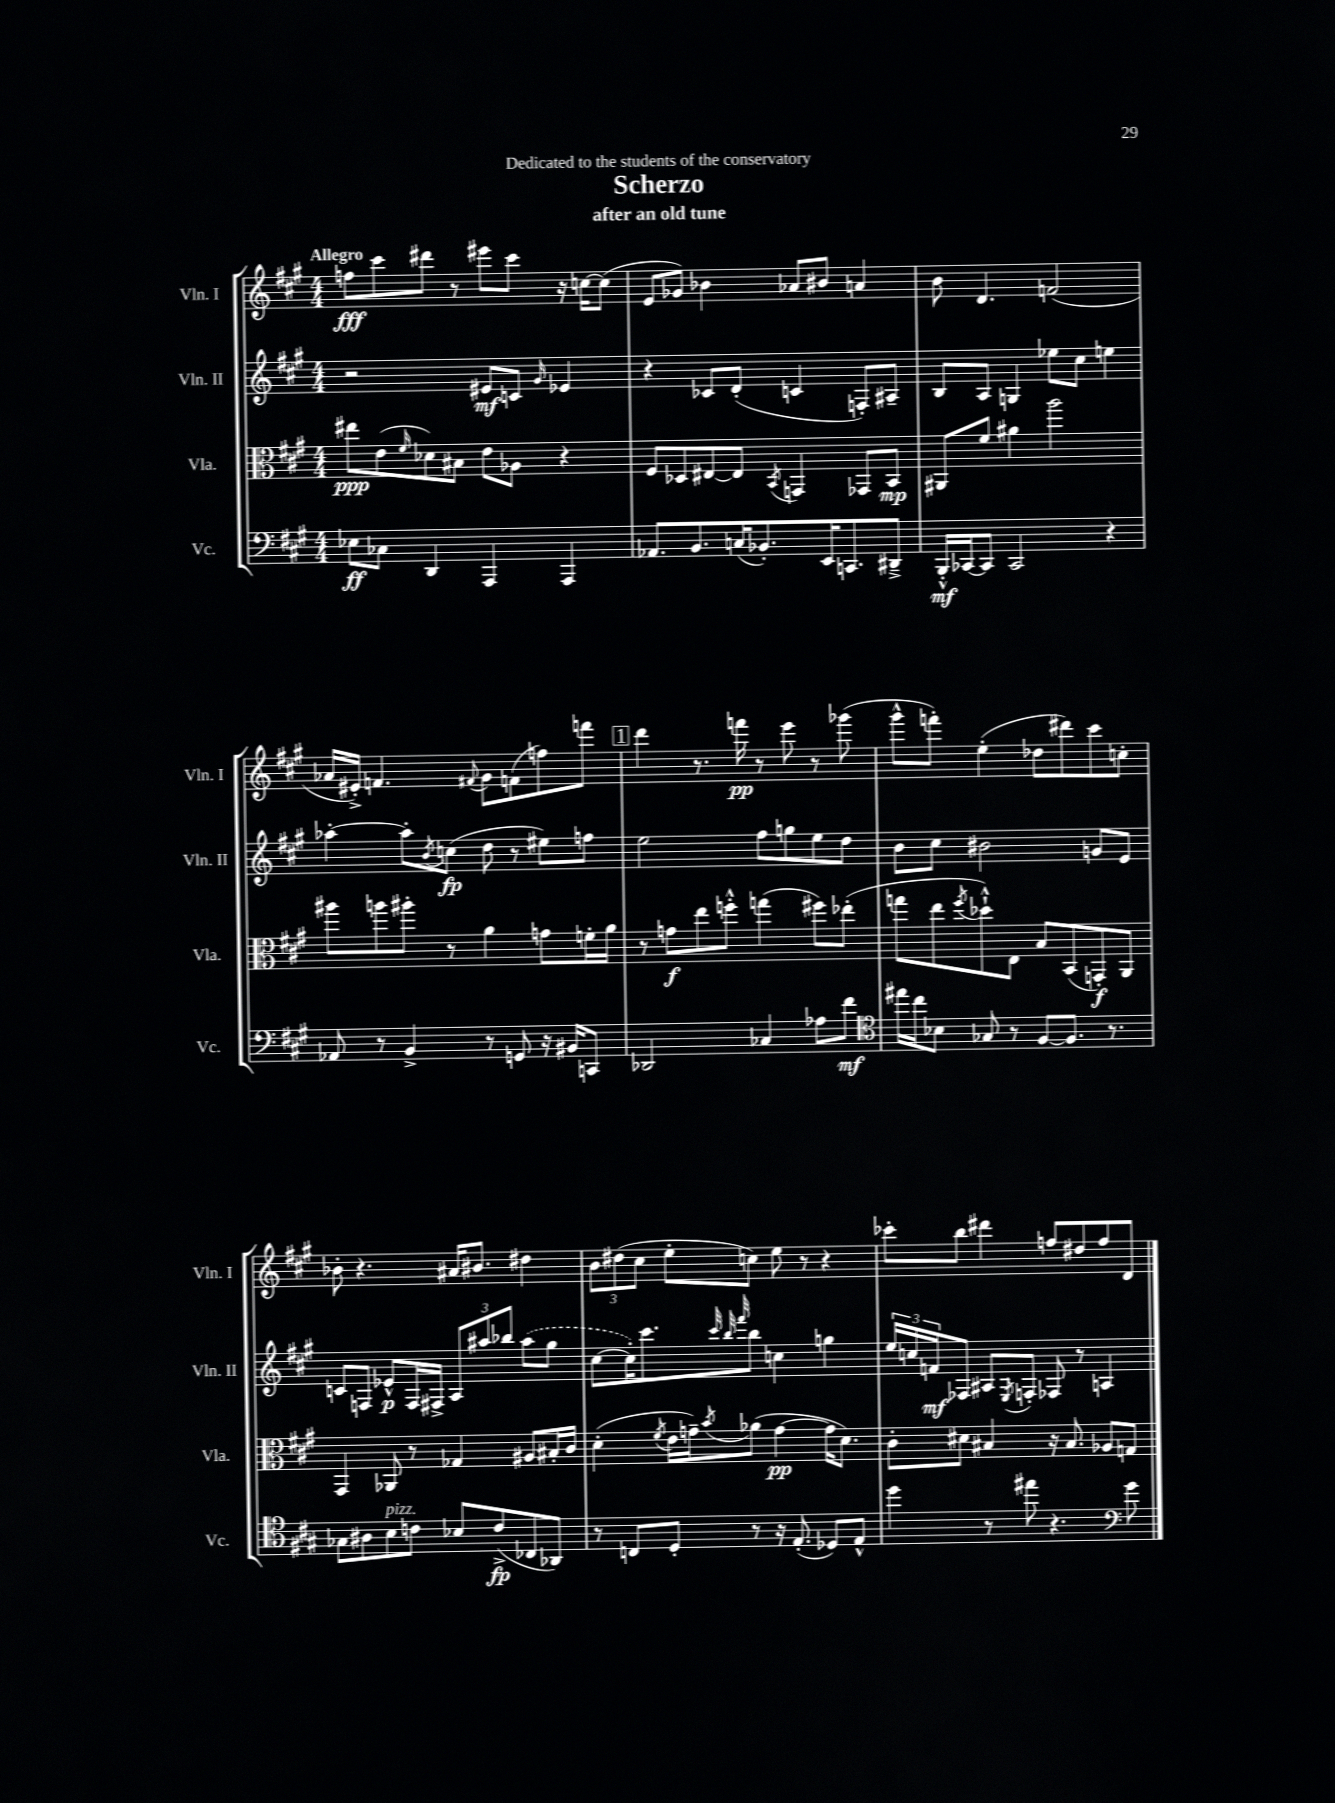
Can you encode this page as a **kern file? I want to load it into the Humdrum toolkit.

**kern	**kern	**kern	**kern
*staff4	*staff3	*staff2	*staff1
*clefF4	*clefC3	*clefG2	*clefG2
*k[f#c#g#]	*k[f#c#g#]	*k[f#c#g#]	*k[f#c#g#]
*M4/4	*M4/4	*M4/4	*M4/4
8E-	8ee#	2r	8ff
8C-	(8e	.	8ccc#
.	16qqf#	.	.
4DD	8d-)	.	8ddd#
.	8B#	.	8r
4AAA	8e	8e#	8eee#
.	8A-	8c	8ccc#
.	.	16qqg#	.
4AAA	4r	4e-	16r
.	.	.	[16cc
.	.	.	(8cc]
=	=	=	=
8.AA-	8F#	4r	8e
.	8D-	.	8g-)
8.BB	.	.	.
.	[8E#	8c-	4b-
(16C	8E#]	(8d'	.
8.BB-')	.	.	.
.	8qBB	.	.
.	4GG	4c	8a-
16EE	.	.	8b#
8.CC	.	.	.
.	8GG-	8F')	4a
8DD#~^	8BB	8A#~	.
=	=	=	=
16BBB'^^	8AA#	8B	8b
[16CC-	.	.	.
8CC-]	8f#	8A	4.d
2CC-	4a#	4G	.
.	2aa	8ee-	(2f
.	.	8cc#	.
4r	.	4ee	.
=	=	=	=
8AA-	8aa#	[4aa-'	16a-
.	.	.	16e#'^)
8r	8aa	.	4.f
4BB^	8aa#'	8aa-']	.
.	.	8qb	.
.	8r	(8cc	.
.	.	.	8qqf#
8r	4a	8dd	8g#
8GG	.	8r	(8f
16r	8g	8ee#)	8ff)
16BB#	.	.	.
8CC	16f'	8ff	8fff
.	16a	.	.
=	=	=	=
2DD-	8r	2ee	4ddd
.	8g	.	.
.	8ee	.	8.r
.	8ff'^^	.	.
.	.	.	16fff
4C-	(4gg	8ff#	8r
.	.	8gg	8eee
8A-	8ff#)	8ee	8r
8f#	(8ee-'	8dd	(8ggg-
=	=	=	=
*clefC4	*	*	*
16ee#	8gg	8b	8ggg#^^
16cc#	.	.	.
8B-	8ee	8cc#	8fff')
.	8qff#	.	.
8G-	8dd-`^^)	2b#	(4ee'
8r	8E	.	.
[8F#	8B	.	8dd-
8.F#]	(8BB	.	8ddd#)
.	8GG')	8g	8ccc#
8.r	.	.	.
.	8AA	8e	8cc'
=	=	=	=
8G-	4GG#	8c	8b-'
8A#	.	8F	4.r
8B	8AA-	8e-^^	.
8c	8r	16F	.
.	.	16F#^	.
8B-	4G-	12A	16a#
.	.	.	8.b#
.	.	12aa#	.
(8c^	.	.	.
.	.	12bb-	.
8C-	8A#	(8aa#	4dd#
8AA-)	16B#'	8gg#	.
.	16c#	.	.
=	=	=	=
8r	(4d'	[8cc#	12b
.	.	.	(12dd#
8C	.	16cc#'])	.
.	.	.	12cc#
.	.	8.ccc#	.
.	8qf#	.	.
8D'	16e	.	8ee'
.	16g~)	.	.
.	.	32qqccc#	.
.	.	32qqbb	.
.	8qb	32qqfff#	.
8r	(8a-	8bb	8cc)
16r	[4g	4cc	8ee
(8.E'	.	.	.
.	.	.	8r
8D-)	16g]	4gg	4r
.	8.d)	.	.
8E^^	.	.	.
=	=	=	=
4dd	8c#'	24ee	8ccc-'
.	.	24cc	.
.	.	24f	.
.	8d#	8F-	8bb
8r	4B#	8A#	4ddd#
.	.	8qE	.
8ee#	.	8F'	.
4.r	16r	8F-	8ff
.	8.B#	.	.
.	.	8r	8dd#
.	8A-	4A	8ff
*clefF4	*	*	*
8g#	8G	.	8d
==	==	==	==
*-	*-	*-	*-
